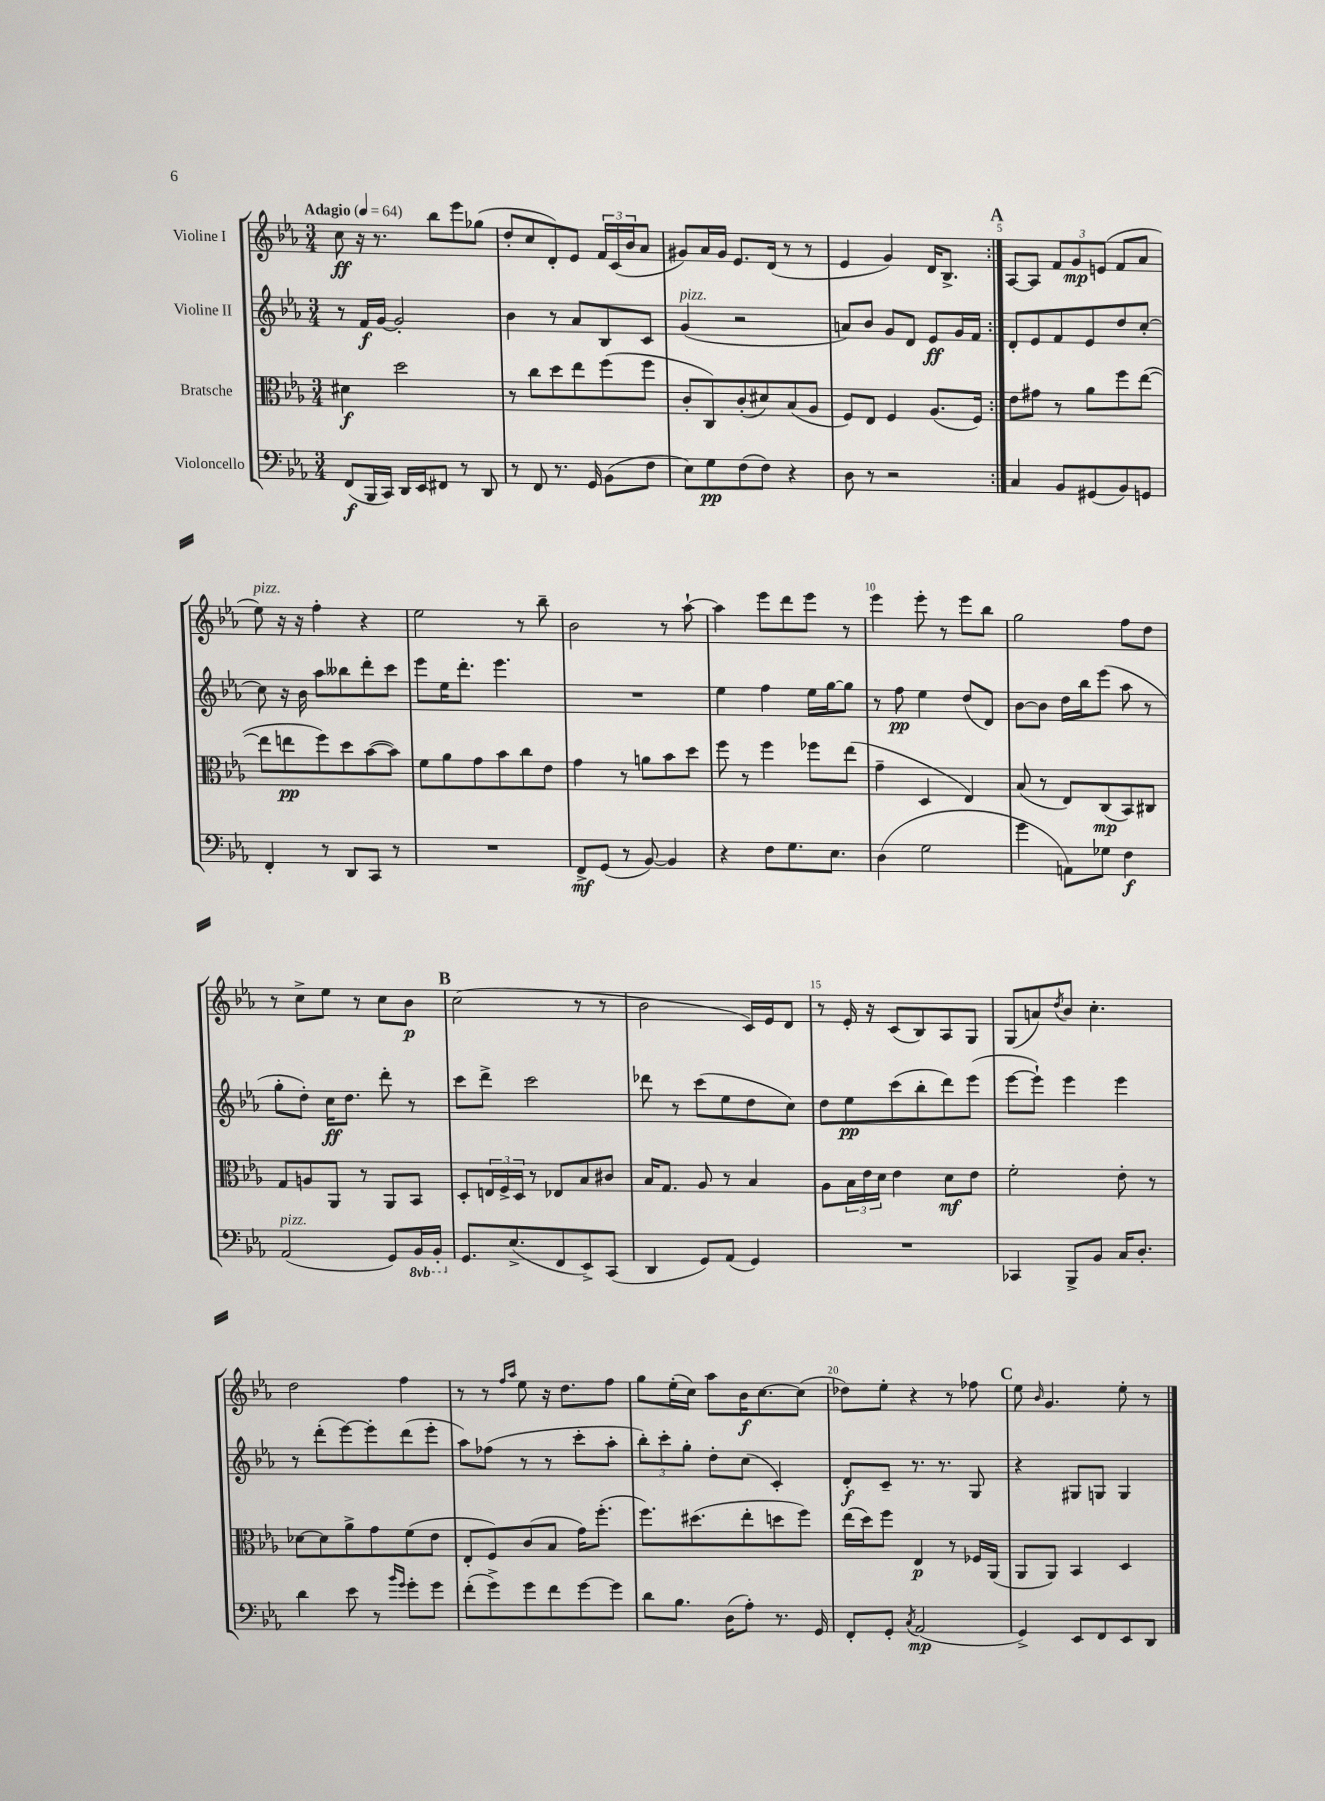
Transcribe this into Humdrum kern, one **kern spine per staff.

**kern	**kern	**kern	**kern
*staff4	*staff3	*staff2	*staff1
*clefF4	*clefC3	*clefG2	*clefG2
*k[b-e-a-]	*k[b-e-a-]	*k[b-e-a-]	*k[b-e-a-]
*M3/4	*M3/4	*M3/4	*M3/4
*MM64	*MM64	*MM64	*MM64
(8FF	4d#	8r	8cc
16BBB-	.	16f	16r
16CC)	.	[16g	8.r
16DD	2dd	2g']	.
16EE-	.	.	.
8FF#	.	.	8bb-
8r	.	.	8eee-
8DD	.	.	(8gg-
=	=	=	=
8r	8r	4b-	8dd'
8FF	8cc	.	8cc
8.r	8dd	8r	8d')
.	8ee-	8a-	8e-
16GG	.	.	.
(8BB-	(8ff	8B-	24f
.	.	.	(24c
.	.	.	24b-
8F	8ff	8c	8a-
=	=	=	=
8E-)	8c'	(4g	8g#)
8G	8C)	.	16a-
.	.	.	16g#
(8F	(8c'	2r	8.e-
8F)	8d#)	.	.
.	.	.	(16d
4r	(8B-	.	8r
.	8A-	.	8r
=	=	=	=
8D	8F)	8a)	4e-
8r	8E-	8b-	.
2r	4F	8g	4g)
.	.	8d	.
.	(8.A-	8e-	16d
.	.	.	8.B-^
.	.	16g	.
.	16F)	16f	.
=:|!	=:|!	=:|!	=:|!
4C	8e-	8d'	[8A-
.	8g#	8e-	8A-]
8BB-	8r	8f	12f
.	.	.	12g
(8GG#	8a-	8e-	.
.	.	.	(12e
8BB-)	8ff	8dd	8f
8GG	([8ee-	[8cc'	8a-
=	=	=	=
4FF'	8ee-]	8cc]	8ee-)
.	8ee	16r	16r
.	.	16b-	16r
8r	8ff)	8aa-	4ff'
8DD	8dd	8bb--	.
8CC	([8b-	8ddd'	4r
8r	8b-])	8ccc	.
=	=	=	=
2.r	8f	8eee-	2ee-
.	8a-	16ee-	.
.	.	8.ddd'	.
.	8g	.	.
.	8b-	4.eee-	.
.	8cc	.	8r
.	8e-	.	8bb-~
=	=	=	=
8FF^	4g	2.r	2b-
(8GG	.	.	.
8r	8r	.	.
[8BB-)	8a	.	.
4BB-]	8b-	.	8r
.	8dd	.	[8aa-`
=	=	=	=
4r	8ff	4ee-	4aa-]
.	8r	.	.
8F	4ff	4ff	8eee-
8.G	.	.	8ddd
.	8ff-	16ee-	8eee-
8.E-	.	[16gg	.
.	(8ee-	8gg]	8r
=	=	=	=
(4D	4g~	8r	4eee-
.	.	8ff	.
2G	4D	4ee-	8eee-'
.	.	.	8r
.	4E-)	(8dd	8eee-
.	.	8d)	8bb-
=	=	=	=
4g	(8B-	[8b-	2gg
.	8r	8b-]	.
8AA)	8E-)	16dd	.
.	.	16bb-	.
8G-	(8C	(8eee-	.
4F	8BB-)	8aa-	8ff
.	8C#	8r	8dd
=	=	=	=
(2AA-	8G	8gg'	8r
.	8A	8dd')	8cc^
.	8AA-	16cc	8ee-
.	.	8.dd	.
.	8r	.	8r
8GG)	8AA-	8ddd'	8cc
16BBB-	8BB-	8r	8b-
16BBB-'	.	.	.
=	=	=	=
8.GG	8D'	8ccc	(2cc
.	24E	8ddd^	.
.	24F^	.	.
(8.E-^	.	.	.
.	24D	.	.
.	8r	2ccc	.
8FF	8E-	.	.
8EE-^)	8B-	.	8r
(8CC	8c#	.	8r
=	=	=	=
4DD	16B-	8ddd-	2b-
.	8.G	.	.
.	.	8r	.
8GG)	8A-	(8ccc	.
(8AA-	8r	8ee-	.
4GG)	4B-	8dd	16c)
.	.	.	16e-
.	.	8cc)	8d
=	=	=	=
2.r	8A-	8dd	8r
.	24B-	8ee-	16e-'
.	24e-	.	.
.	.	.	16r
.	24d	.	.
.	4e-	(8ccc	(8c
.	.	8bb-'	8B-)
.	8d	8ddd)	8A-
.	8e-	(8eee-	8G
=	=	=	=
4CC-	2f'	[8eee-	(8G
.	.	8eee-`])	8a)
.	.	.	8qdd
8BBB-^	.	4eee-	8b-
8BB-	.	.	4.cc'
16C	8e-'	4eee-	.
8.D'	.	.	.
.	8r	.	.
=	=	=	=
4d	[8d-	8r	2dd
.	8d-]	(8ddd'	.
8e-	8a-^	[8eee-)	.
8r	8g	8eee-']	.
16qqb-	.	.	.
16qqg	.	.	.
8g'	(8f	(8ddd	4ff
8g	8e-	8eee-'	.
=	=	=	=
(8f'	8E-'	8aa-)	8r
8g^)	8F)	(8ff-	8r
.	.	.	16qqff
.	.	.	16qqaa-
8g	(8c	8r	8ee-
8f	8B-	8r	16r
.	.	.	8.dd
[8g	16g)	8ccc'	.
.	(8.ff'	.	.
8g]	.	8aa-'	8ff
=	=	=	=
8d	8.ff)	12bb-')	8gg
.	.	12ccc'	.
8.B-	.	.	(16ee-'
.	.	12gg'	.
.	(8.dd#	.	16cc)
.	.	8dd'	8aa-
(16D	.	.	.
8A-')	8ee-'	(8cc	16b-
.	.	.	[8.cc
8.r	8dd	4c')	.
.	8ff)	.	(8cc]
16GG	.	.	.
=	=	=	=
8FF'	(16ee-	8d'	8dd-)
.	16dd)	.	.
8GG'	8ff	8c~	8ee-'
8qC	.	.	.
(2AA-	4E-	8.r	4r
.	.	8.r	.
.	8r	.	8r
.	16F-	8G	8ff-
.	(16AA-	.	.
=	=	=	=
4GG^)	8AA-	4r	8ee-
.	.	.	16qqb-
.	8AA-)	.	4.g
8EE-	4BB-	8G#	.
8FF	.	8G	.
8EE-	4D	4G	8ee-'
8DD	.	.	8r
==	==	==	==
*-	*-	*-	*-
